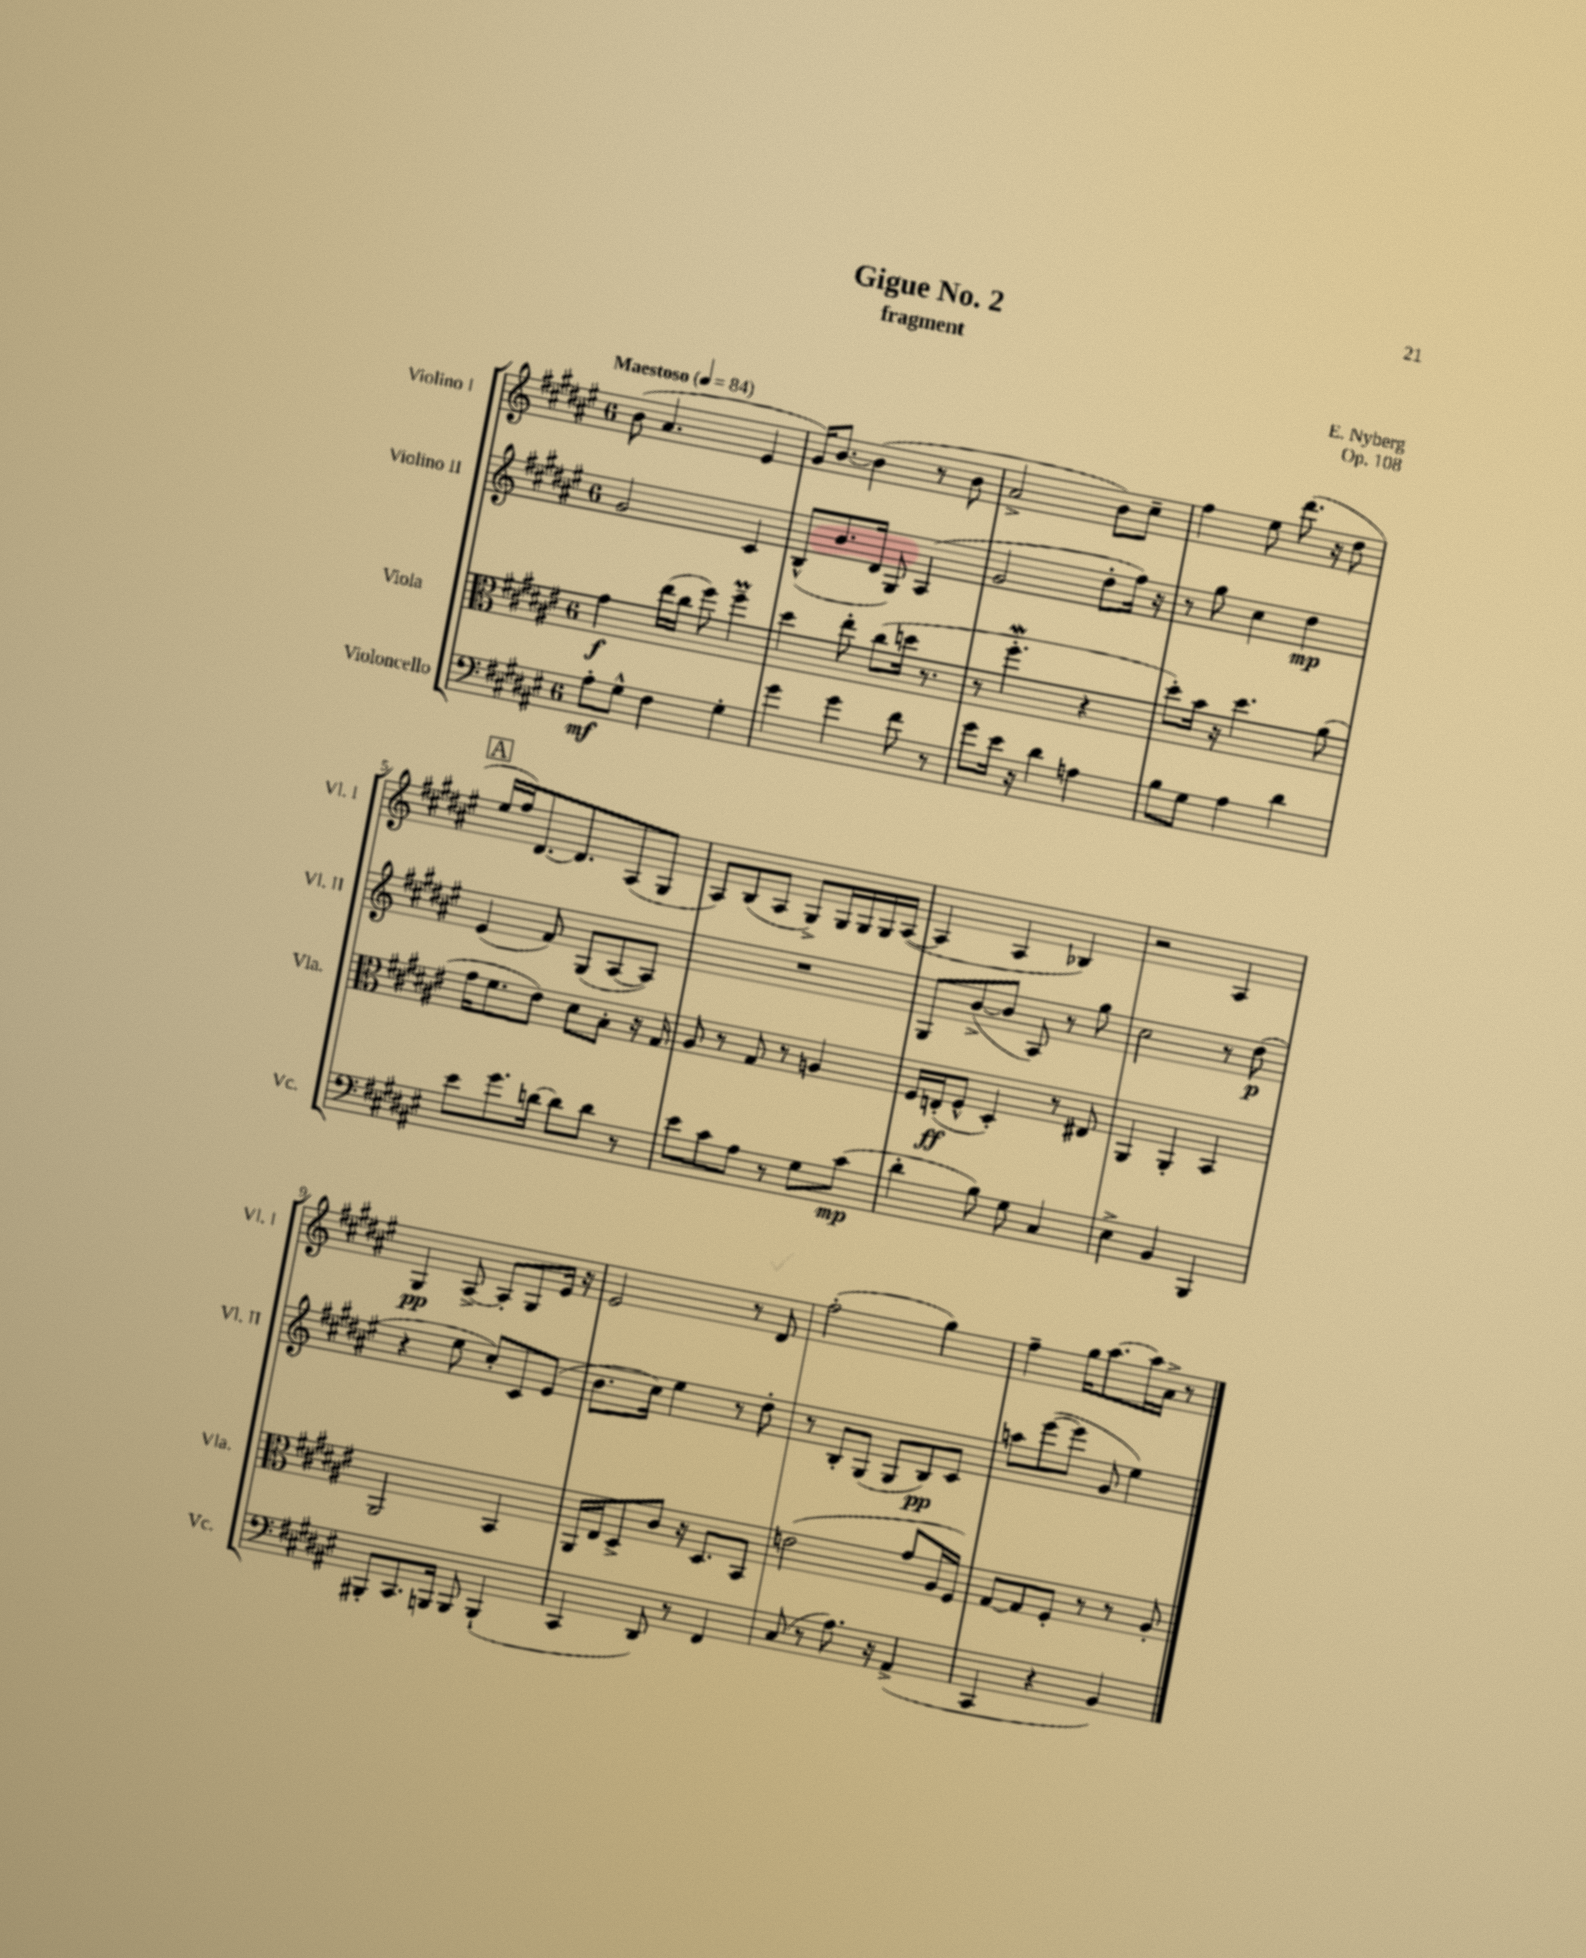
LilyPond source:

\header { title = "Gigue No. 2" composer = "E. Nyberg" subtitle = "fragment" opus = "Op. 108" }
<<
\new StaffGroup <<
\new Staff = "s0" \with { instrumentName = "Violino I" shortInstrumentName = "Vl. I" } {
    \clef treble \key fis \major \once \override Staff.TimeSignature.style = #'single-digit \time 6/8 \tempo "Maestoso" 4 = 84
    b'8( ais'4. eis'4 |
    gis'16) b'8.~ b'4( r8 b'8 |
    ais'2-> b'8) cis''8-- |
    fis''4 eis''8 dis'''8.( r16 dis''8 |
    \mark \markup { \box "A" } eis''16 fis''16) dis'8.~ dis'8. ais8( gis8 |
    ais8) b8( ais8 gis8->) gis16 gis16 gis16 ais16~( |
    ais4 ais4 bes4) |
    r2 ais4 |
    gis4\pp ais8~-> ais8-. gis8 eis'16 r16 |
    eis'2 r8 dis'8 |
    fis''2-.( gis''4) |
    fis''4-- gis''16 ais''8.~ ais''16 ais'16-> r8 \bar "|." |
}
\new Staff = "s1" \with { instrumentName = "Violino II" shortInstrumentName = "Vl. II" } {
    \clef treble \key fis \major \once \override Staff.TimeSignature.style = #'single-digit \time 6/8
    gis'2 cis'4 |
    b8-^( b'8. dis'16 gis8) ais4( |
    gis'2 dis''8-. fis''16) r16 |
    r8 gis''8 cis''4 dis''4\mp |
    \mark \markup { \box "A" } eis'4( fis'8) gis8( ais8~ ais8) |
    R2. |
    gis8 b'8~->( b'8 ais8) r8 gis''8 |
    cis''2 r8 dis''8\p( |
    r4 eis''8 cis''8-.) cis'8 eis'8( |
    b'8. cis''16) eis''4 r8 dis''8-. |
    r8 b8-. gis8( gis8 b8\pp) cis'8 |
    a''8 eis'''8~( eis'''8 gis'8 eis''4) \bar "|." |
}
\new Staff = "s2" \with { instrumentName = "Viola" shortInstrumentName = "Vla." } {
    \clef alto \key fis \major \once \override Staff.TimeSignature.style = #'single-digit \time 6/8
    gis'4\f eis''16( cis''16 fis''8) fis''4--\prall |
    dis''4 eis''8-. cis''8( d''16 r8. |
    r8 fis''4.-.\mordent r4 |
    dis''8-.) b'16 r16 dis''4. ais'8( |
    \mark \markup { \box "A" } gis'16 fis'8. eis'8) dis'8 b8-. r16 gis16 |
    ais8 r8 gis8 r8 a4 |
    fis16 e16-.\ff( fis8-^ dis4-.) r8 eis8 |
    ais,4 ais,4-. b,4 |
    ais,2 b,4 |
    ais,16 eis16 dis8-> cis'8 r16 dis8. b,8 |
    e'2( gis'8 ais16 fis16) |
    gis8~ gis8 fis8-. r8 r8 ais8-. \bar "|." |
}
\new Staff = "s3" \with { instrumentName = "Violoncello" shortInstrumentName = "Vc." } {
    \clef bass \key fis \major \once \override Staff.TimeSignature.style = #'single-digit \time 6/8
    ais8-.\mf gis8-^ fis4 gis4-. |
    gis'4 gis'4 fis'8 r8 |
    gis'8 eis'16 r16 dis'4 a4 |
    b8 gis8 ais4 dis'4 |
    \mark \markup { \box "A" } eis'8 gis'8. d'16~ d'8 d'8 r8 |
    eis'8 cis'8 ais8 r8 gis8 cis'8\mp( |
    dis'4-. b8) gis8 cis4 |
    eis4-> b,4 b,,4 |
    bis,,8-. cis,8. b,,16 b,,8 b,,4-!( |
    cis,4 dis,8) r8 fis,4 |
    cis8( r8 ais8.) r16 ais,4->( |
    cis,4 r4 b,4) \bar "|." |
}
>>
>>
